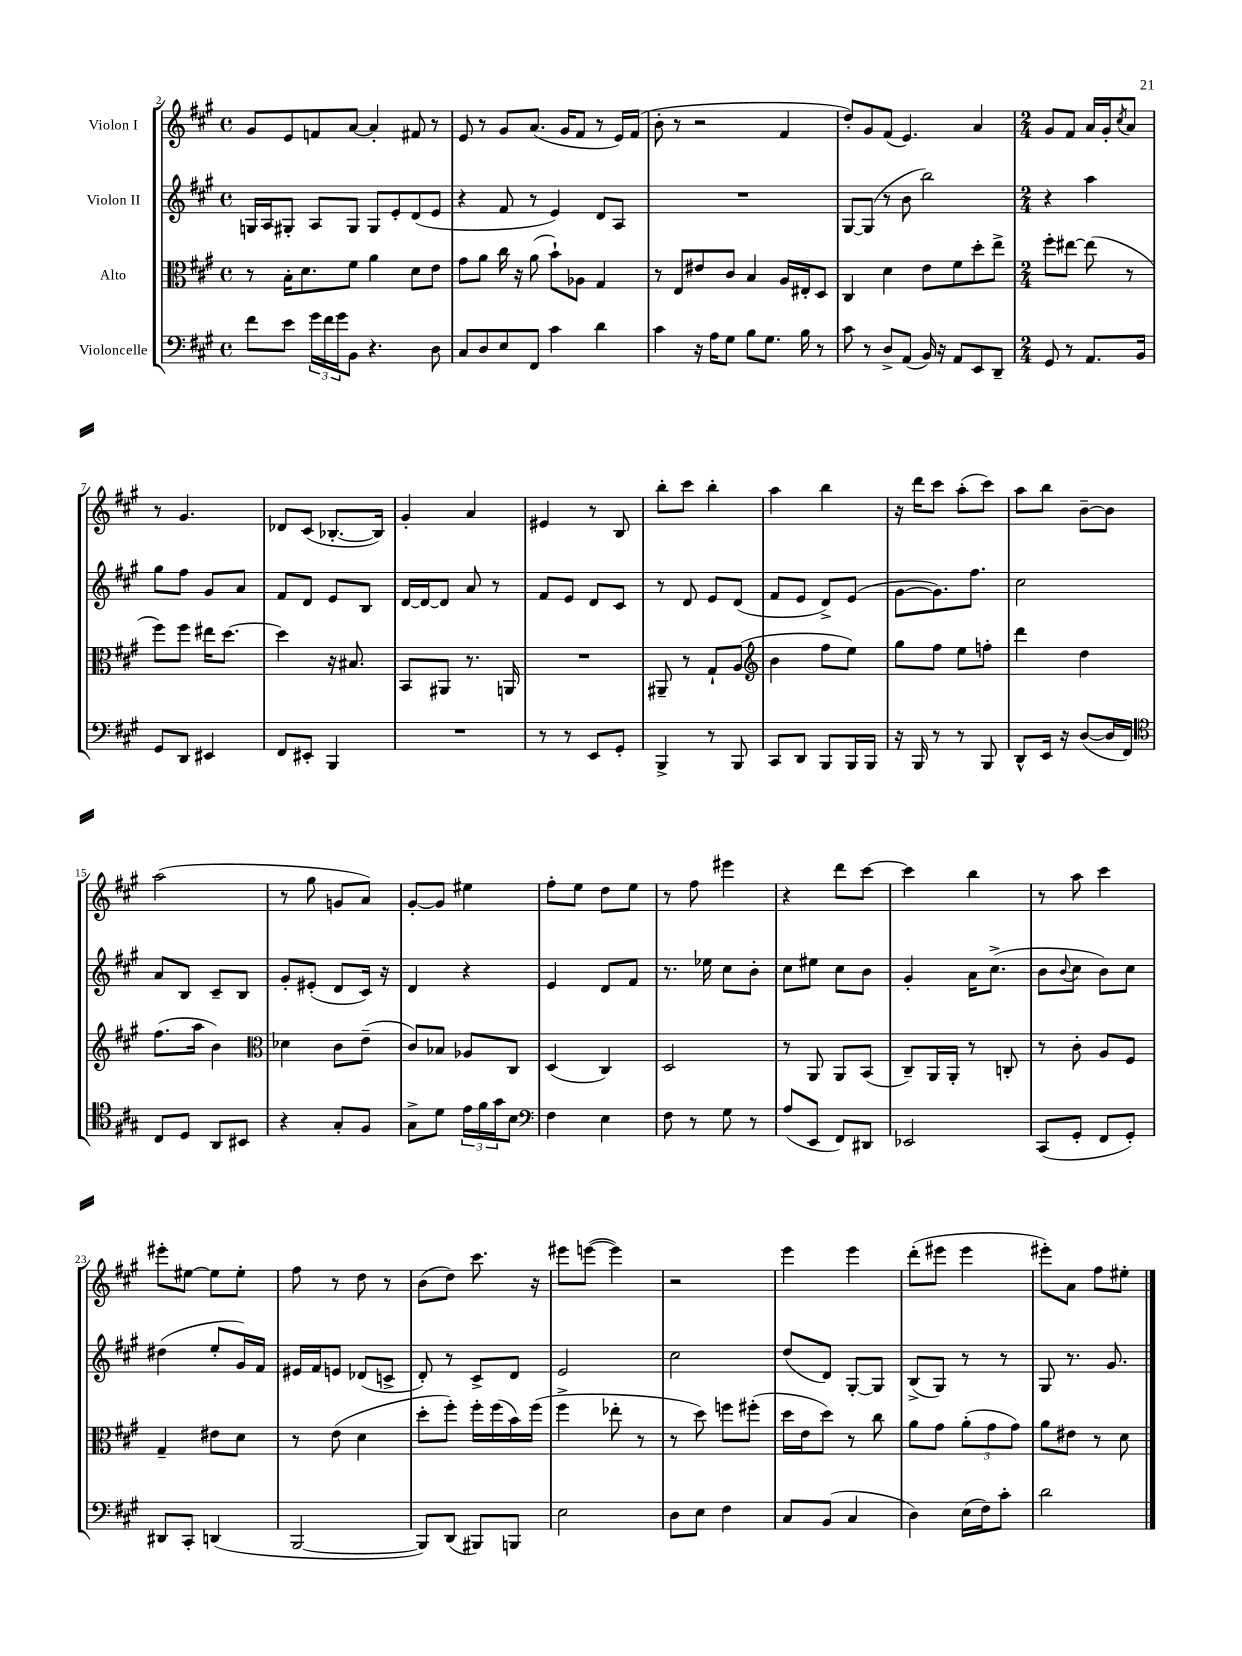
<<
\new StaffGroup <<
\new Staff = "s0" \with { instrumentName = "Violon I" } {
    \clef treble \key a \major \defaultTimeSignature \time 4/4
    gis'8 e'8 f'8 a'8~ a'4-. fis'8 r8 |
    e'8 r8 gis'8 a'8.( gis'16 fis'8 r8 e'16) fis'16( |
    b'8-. r8 r2 fis'4 |
    d''8-.) gis'8 fis'8( e'4.) a'4 |
    \numericTimeSignature \time 2/4 gis'8 fis'8 a'16 gis'16-. \acciaccatura { cis''8 } a'8 |
    r8 gis'4. |
    des'8 cis'8( bes8.~-. bes16) |
    gis'4-. a'4 |
    eis'4 r8 b8 |
    b''8-. cis'''8 b''4-. |
    a''4 b''4 |
    r16 d'''16 cis'''8 a''8-.( cis'''8) |
    a''8 b''8 b'8~-- b'8 |
    a''2( |
    r8 gis''8 g'8 a'8) |
    gis'8~-. gis'8 eis''4 |
    fis''8-. e''8 d''8 e''8 |
    r8 fis''8 eis'''4 |
    r4 d'''8 cis'''8~ |
    cis'''4 b''4 |
    r8 a''8 cis'''4 |
    eis'''8-. eis''8~ eis''8 eis''8-. |
    fis''8 r8 d''8 r8 |
    b'8( d''8) cis'''8. r16 |
    eis'''8 e'''8~( e'''4) |
    r2 |
    e'''4 e'''4 |
    d'''8-.( eis'''8 eis'''4 |
    eis'''8-.) a'8 fis''8 eis''8-. \bar "|." |
}
\new Staff = "s1" \with { instrumentName = "Violon II" } {
    \clef treble \key a \major \defaultTimeSignature \time 4/4
    g16 a16 gis8-. a8 gis8 gis8 e'8-. d'8( e'8 |
    r4 fis'8 r8 e'4) d'8 a8 |
    R1 |
    gis8~ gis8( r8 b'8 b''2) |
    \numericTimeSignature \time 2/4 r4 a''4 |
    gis''8 fis''8 gis'8 a'8 |
    fis'8 d'8 e'8 b8 |
    d'16~ d'16~ d'8 a'8 r8 |
    fis'8 e'8 d'8 cis'8 |
    r8 d'8 e'8 d'8( |
    fis'8 e'8 d'8->) e'8( |
    gis'8~ gis'8.) fis''8. |
    cis''2 |
    a'8 b8 cis'8-- b8 |
    gis'8-. eis'8-.( d'8 cis'16) r16 |
    d'4 r4 |
    e'4 d'8 fis'8 |
    r8. ees''16 cis''8 b'8-. |
    cis''8 eis''8 cis''8 b'8 |
    gis'4-. a'16 cis''8.->( |
    b'8 \appoggiatura { b'8 } cis''8 b'8) cis''8 |
    dis''4( e''8-. gis'16) fis'16 |
    eis'16 fis'16 e'8 des'8( c'8-> |
    d'8-.) r8 cis'8-> d'8 |
    e'2 |
    cis''2 |
    d''8( d'8) gis8~-. gis8 |
    b8->( gis8) r8 r8 |
    gis8 r8. gis'8. \bar "|." |
}
\new Staff = "s2" \with { instrumentName = "Alto" } {
    \clef alto \key a \major \defaultTimeSignature \time 4/4
    r8 b16-. d'8. fis'8 a'4 d'8 e'8 |
    gis'8 a'8 cis''16 r16 a'8( b'8-!) aes8 gis4 |
    r8 e8 eis'8 cis'8 b4 a16 eis16-. d8 |
    cis4 d'4 e'8 fis'8 d''8-. e''8-> |
    \numericTimeSignature \time 2/4 fis''8-. eis''8~ eis''8( r8 |
    fis''8) fis''8 eis''16 d''8.~ |
    d''4 r16 bis8. |
    b,8 ais,8 r8. a,16 |
    R2 |
    ais,8-- r8 gis8-! a8( |
    \clef treble b'4 fis''8 e''8) |
    gis''8 fis''8 e''8 f''8-. |
    d'''4 d''4 |
    fis''8.( a''16 b'4) |
    \clef alto des'4 cis'8 e'8--( |
    cis'8) bes8 aes8 cis8 |
    d4( cis4) |
    d2 |
    r8 a,8 a,8 b,8( |
    cis8--) a,16 a,16-. r8 c8-. |
    r8 cis'8-. a8 fis8 |
    gis4-- eis'8 d'8 |
    r8 e'8( d'4 |
    d''8-. fis''8-.) fis''16-. fis''16( b'16) fis''16( |
    fis''4-> ees''8-. r8 |
    r8 d''8) f''8 fis''8-.( |
    d''16 e'16 d''8) r8 cis''8 |
    a'8 gis'8 \tuplet 3/2 { a'8-.( gis'8 gis'8) } |
    a'8 eis'8 r8 d'8 \bar "|." |
}
\new Staff = "s3" \with { instrumentName = "Violoncelle" } {
    \clef bass \key a \major \defaultTimeSignature \time 4/4
    fis'8 e'8 \tuplet 3/2 { gis'16 fis'16 gis'16 } b,8 r4. d8 |
    cis8 d8 e8 fis,8 cis'4 d'4 |
    cis'4 r16 a16 gis8 b8 gis8. b16 r8 |
    cis'8 r8 d8-> a,8( b,16) r16 a,8 e,8 d,8-- |
    \numericTimeSignature \time 2/4 gis,8 r8 a,8. b,16 |
    gis,8 d,8 eis,4 |
    fis,8 eis,8-. b,,4 |
    R2 |
    r8 r8 e,8 gis,8-. |
    b,,4-> r8 b,,8 |
    cis,8 d,8 b,,8 b,,16 b,,16 |
    r16 b,,16 r8 r8 b,,8 |
    d,8-^ e,16 r16 d8~( d16 fis,16) |
    \clef tenor cis8 d8 a,8 bis,8 |
    r4 gis8-. fis8 |
    gis8-> d'8 \tuplet 3/2 { e'16 fis'16 gis'16 } b8 |
    \clef bass fis4 e4 |
    fis8 r8 gis8 r8 |
    a8( e,8 fis,8) dis,8 |
    ees,2 |
    cis,8( gis,8-. fis,8 gis,8-.) |
    dis,8 cis,8-. d,4( |
    b,,2~ |
    b,,8) d,8( bis,,8) b,,8 |
    e2 |
    d8 e8 fis4 |
    cis8 b,8( cis4 |
    d4) e16( fis16) cis'8-. |
    d'2 \bar "|." |
}
>>
>>
\layout { \context { \Score currentBarNumber = #2 } }
